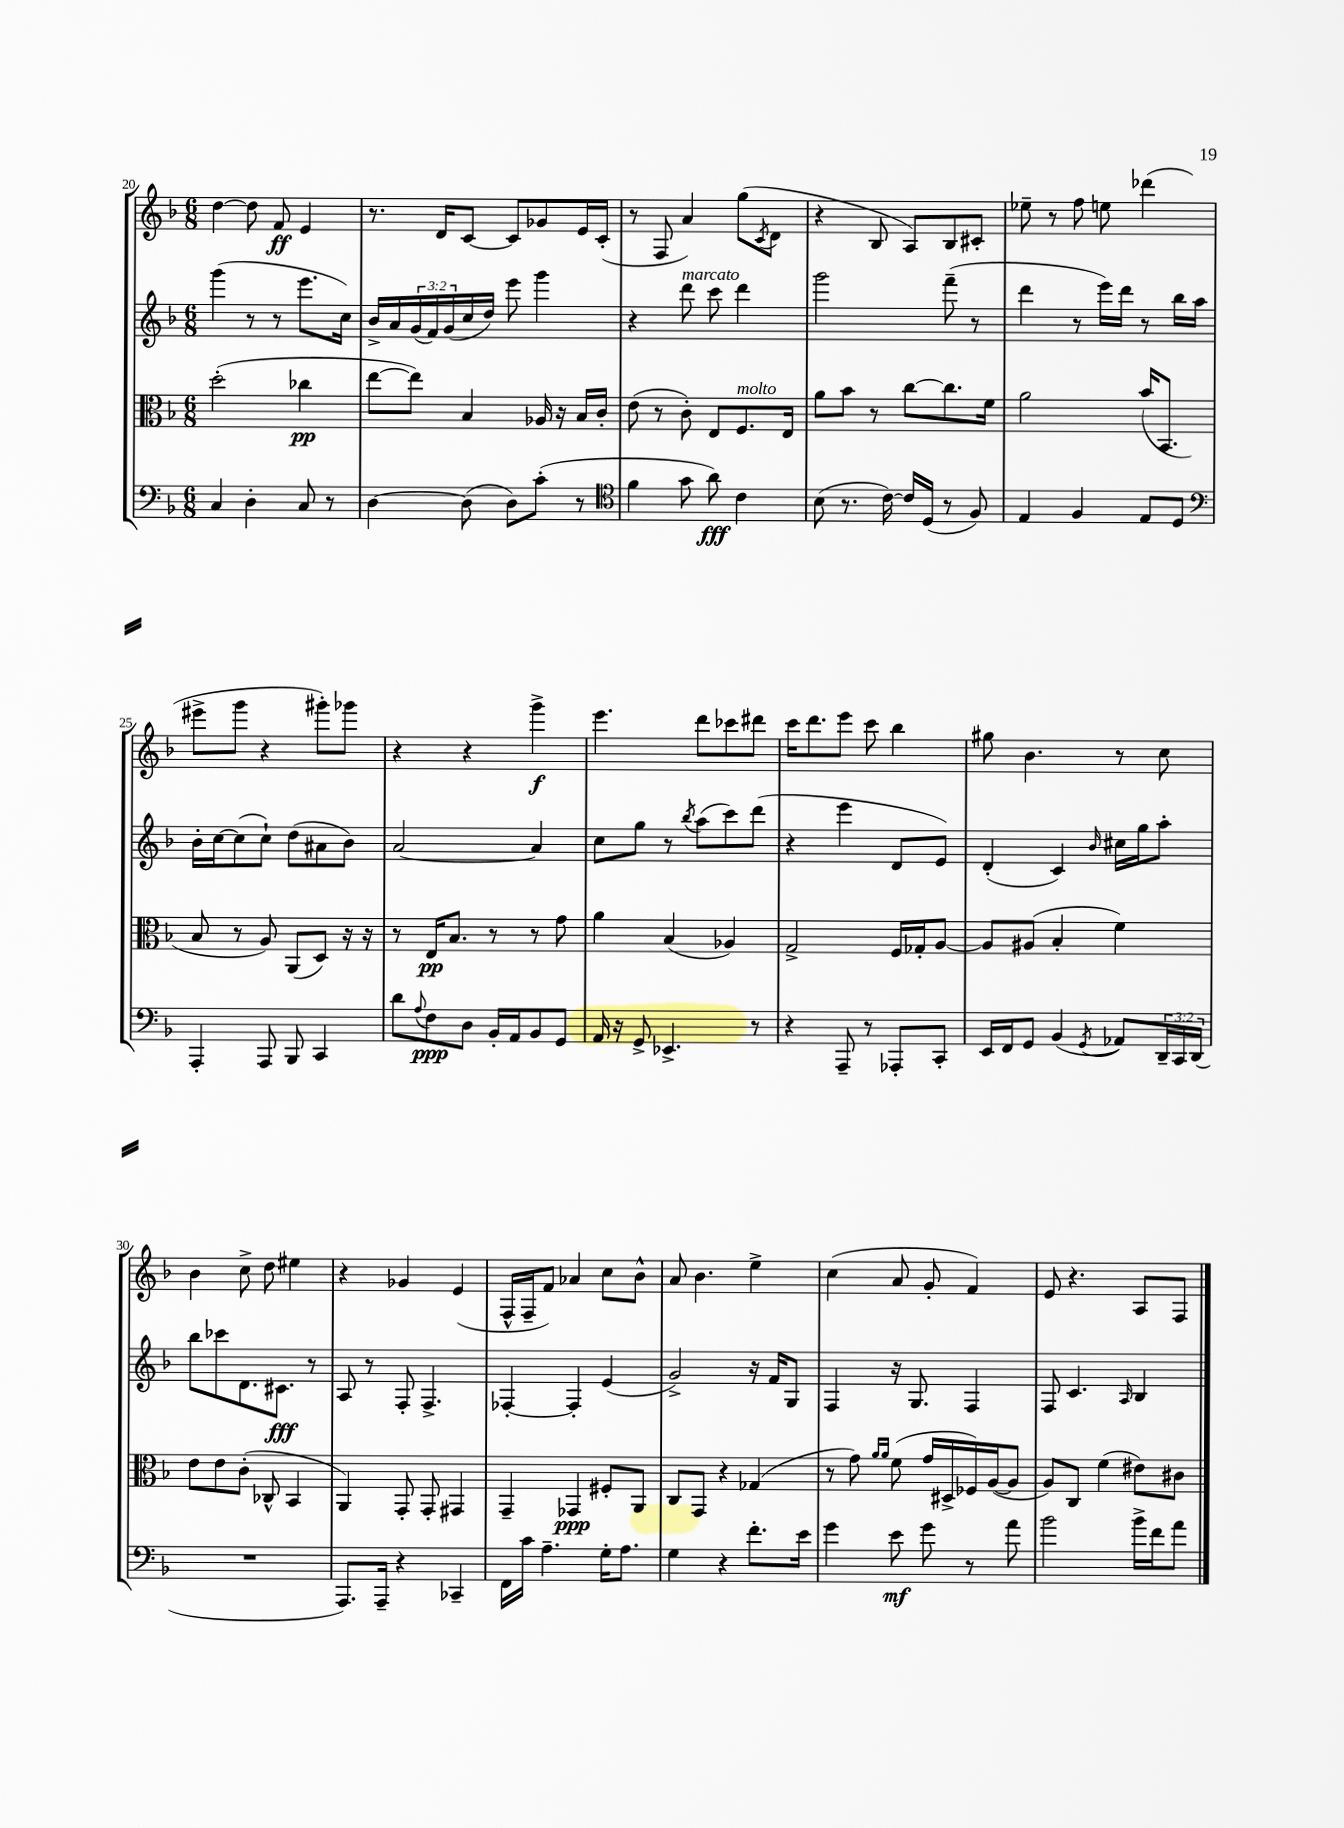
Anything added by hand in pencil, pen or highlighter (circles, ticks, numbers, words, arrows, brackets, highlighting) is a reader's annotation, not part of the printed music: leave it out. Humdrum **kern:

**kern	**kern	**kern	**kern
*staff4	*staff3	*staff2	*staff1
*clefF4	*clefC3	*clefG2	*clefG2
*k[b-]	*k[b-]	*k[b-]	*k[b-]
*M6/8	*M6/8	*M6/8	*M6/8
4C	(2dd'	(4ggg	[4dd
4D'	.	8r	8dd]
.	.	8r	8f
8C	4cc-	8.eee	4e
8r	.	.	.
.	.	16cc)	.
=	=	=	=
[4D	[8ee	16b-^	8.r
.	.	16a	.
.	8ee])	(24g	.
.	.	24f)	.
.	.	.	16d
.	.	(24g	.
(8D]	4B-	16cc	[8c
.	.	16dd)	.
8D)	.	8eee	8c]
(8c'	16A-	4ggg	8g-
.	16r	.	.
8r	16B-	.	16e
.	16c'	.	(16c'
=	=	=	=
*clefC4	*	*	*
4f	(8e	4r	8r
.	8r	.	8F
8g	8c')	8ddd	4a)
8a)	8E	8ccc	.
4c	8.F	4ddd	(8gg
.	.	.	8qc
.	.	.	8d
.	16E	.	.
=	=	=	=
(8B-	8a	2ggg	4r
8.r	8b-	.	.
.	8r	.	8B-
[16c)	.	.	.
16c]	[8cc	.	8A)
(16D	.	.	.
8r	8.cc]	(8fff~	8B-
8F)	.	8r	8c#'
.	16f	.	.
=	=	=	=
4E	2a	4ddd	8ee-~
.	.	.	8r
4F	.	8r	8ff
.	.	16eee)	8ee
.	.	16ddd	.
8E	(16b-	8r	(4ddd-
.	8.BB-	.	.
8D	.	16bb-	.
.	.	16aa	.
=	=	=	=
*clefF4	*	*	*
4AAA'	8B-	16b-'	8eee#^
.	.	[16cc	.
.	8r	(8cc]	8ggg
8AAA	8A)	8cc`)	4r
8BBB-	(8AA	(8dd	.
4CC	8D)	8a#	8ggg#')
.	16r	8b-)	8ggg-
.	16r	.	.
=	=	=	=
8d	8r	[2a	4r
8qqA	.	.	.
8F	16E	.	.
.	8.B-	.	.
8D	.	.	4r
16BB-'	8r	.	.
16AA	.	.	.
8BB-	8r	4a]	4ggg^
8GG	8g	.	.
=	=	=	=
16AA	4a	8cc	4.eee
16r	.	.	.
8GG^	.	8gg	.
4.EE-^	(4B-	8r	.
.	.	8qbb-	.
.	.	(8aa	8ddd
.	4A-)	8ccc)	8ccc-
8r	.	(8ddd	8ddd#
=	=	=	=
4r	2G^	4r	16ccc
.	.	.	8.ddd
8AAA~	.	4eee	8eee
8r	.	.	8ccc
8AAA-'	16F	8d	4bb-
.	16G-'	.	.
8CC'	[8A	8e)	.
=	=	=	=
16EE	8A]	(4d'	8gg#
16FF	.	.	.
8GG	(8A#	.	4.b-
(4BB-	4B-'	4c)	.
8qGG	.	16qqb-	.
8AA-)	4f)	16cc#	8r
.	.	16gg	.
24DD~	.	8aa'	8cc
24CC	.	.	.
(24DD	.	.	.
=	=	=	=
2.r	8e	8bb-	4b-
.	8e	8ccc-	.
.	(8c'	8.d	8cc^
.	8C-^^	.	8dd
.	.	8.c#	.
.	4BB-	.	4ee#
.	.	8r	.
=	=	=	=
8.AAA)	4AA)	8A	4r
.	.	8r	.
16AAA~	.	.	.
4r	8GG'	8F'	4g-
.	8GG'	4.F^	.
4CC-~	4GG#	.	(4e
=	=	=	=
16FF	4GG~	[4F-'	16F^^
16c	.	.	16F~
4.A~	.	.	8f)
.	4GG-	4F-']	4a-
16G'	8F#'	(4e	8cc
8.A	.	.	.
.	8AA	.	8b-^^
=	=	=	=
4G	8C	2g^)	8a
.	8GG	.	4.b-
4r	4r	.	.
8.f'	(4G-	16r	4ee^
.	.	16f	.
.	.	8G	.
16e	.	.	.
=	=	=	=
4g	8r	4F	(4cc
.	8g)	.	.
.	16qqa	.	.
.	16qqa	.	.
8e	(8f	16r	8a
.	.	8.G	.
8g	16g	.	8g'
.	16D#^	.	.
8r	16F-)	4F	4f)
.	([16A	.	.
8a	8A]	.	.
=	=	=	=
2b-	8A)	8F	8e
.	8C	4.c	4.r
.	(4f	.	.
.	.	16qqA	.
16b-^	8e#)	4B-	8A
16f	.	.	.
8a	8c#	.	8F
==	==	==	==
*-	*-	*-	*-
